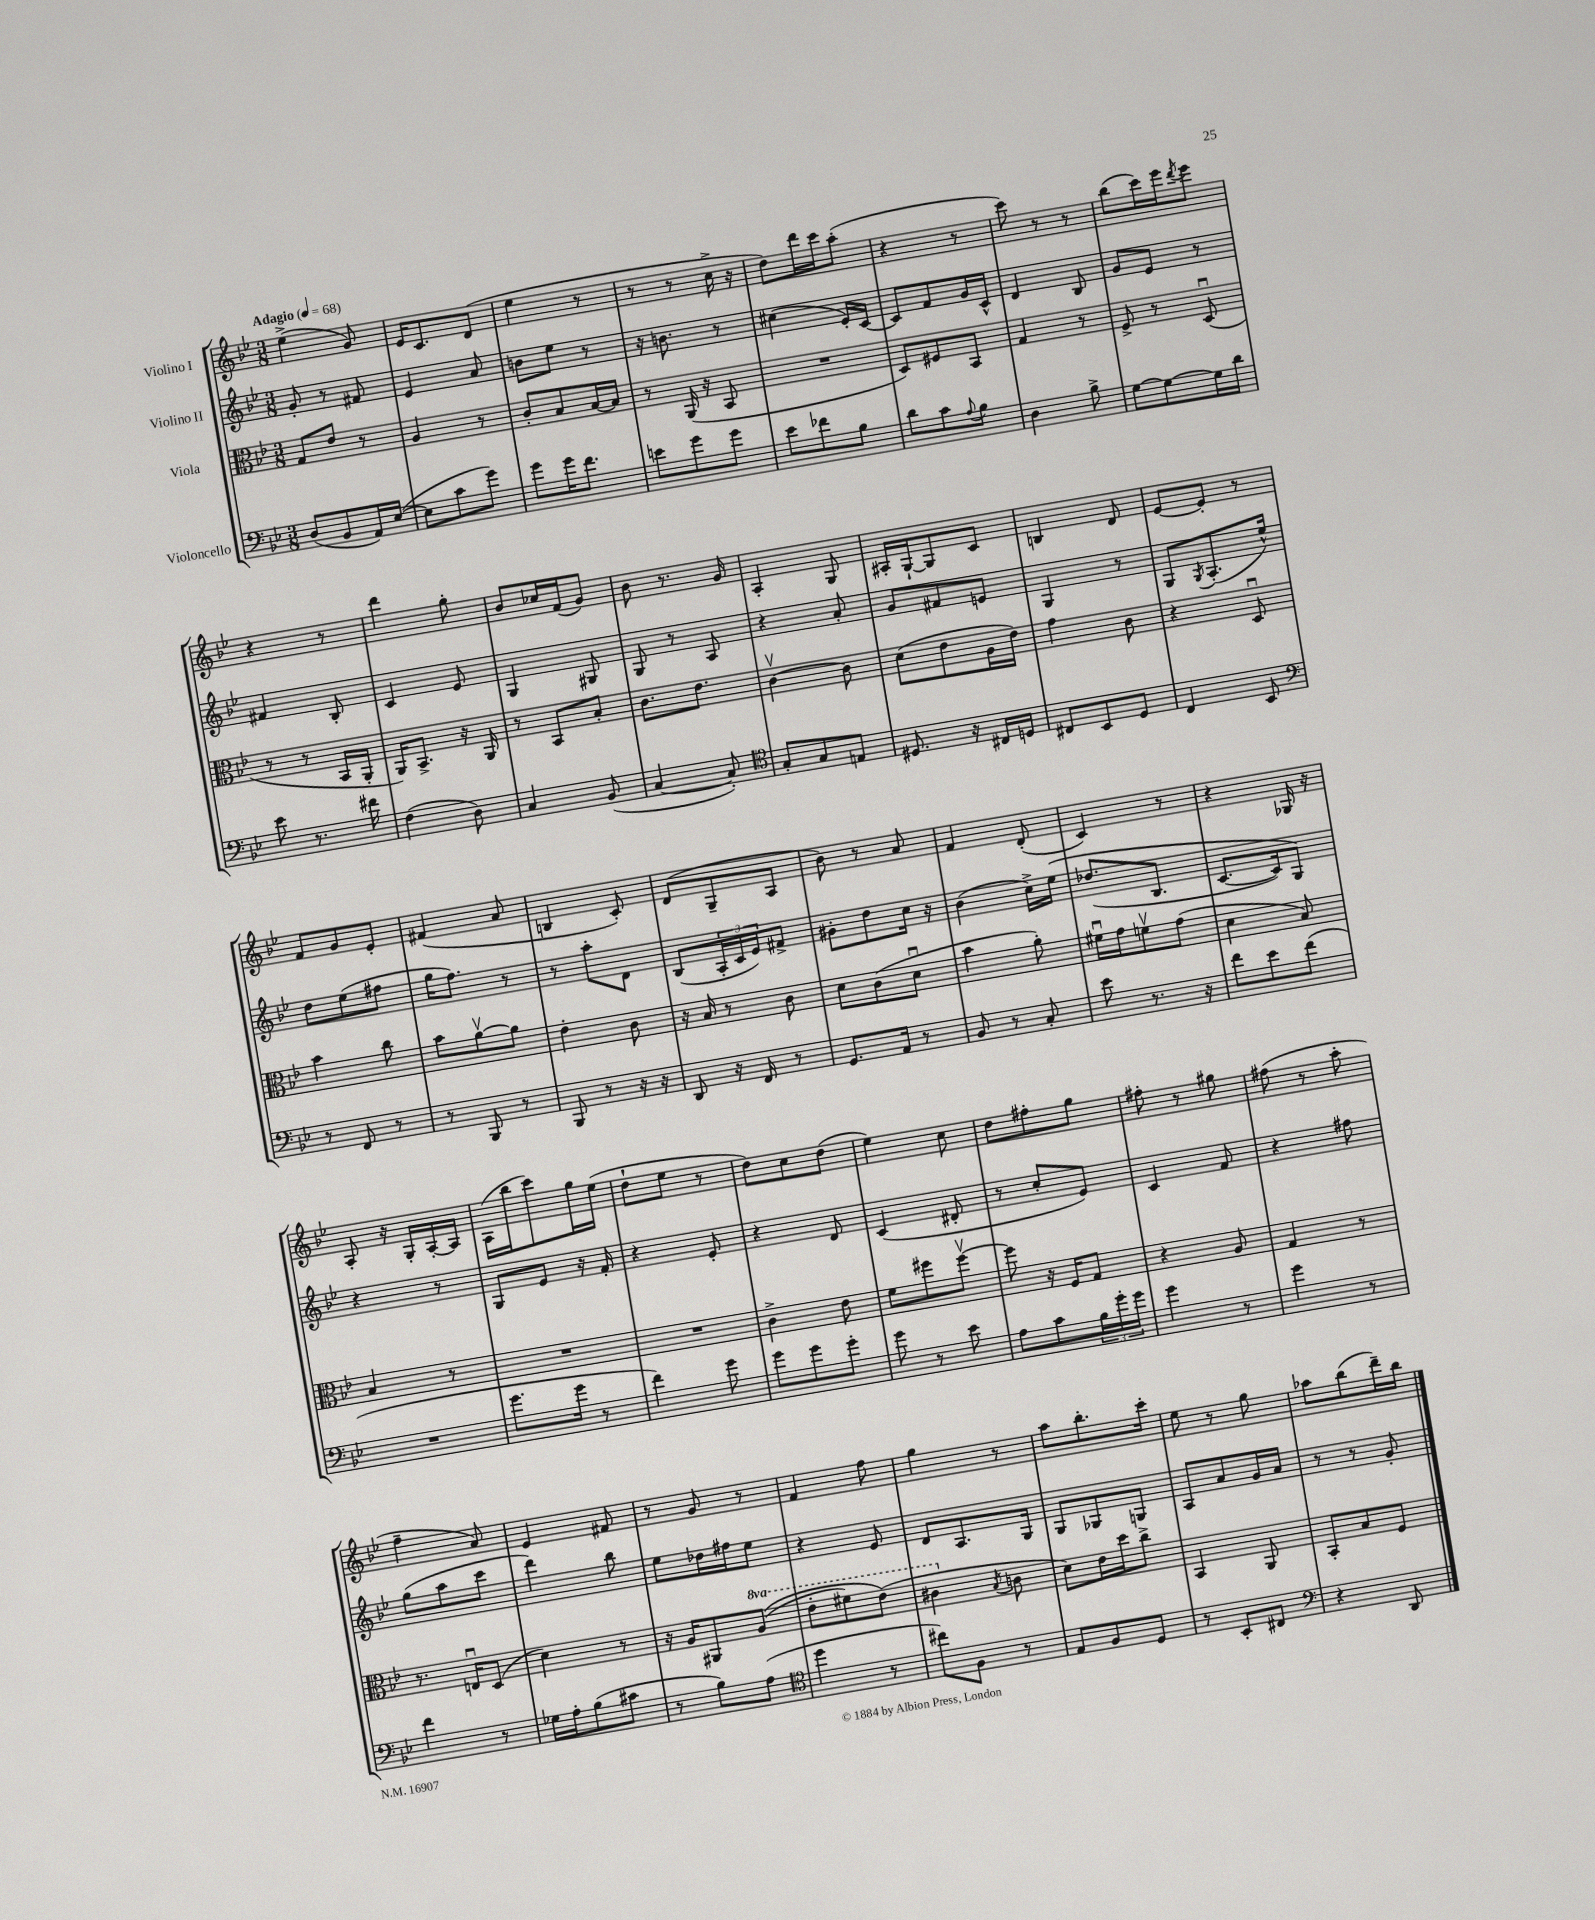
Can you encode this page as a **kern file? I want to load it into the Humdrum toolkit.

**kern	**kern	**kern	**kern
*staff4	*staff3	*staff2	*staff1
*clefF4	*clefC3	*clefG2	*clefG2
*k[b-e-]	*k[b-e-]	*k[b-e-]	*k[b-e-]
*M3/8	*M3/8	*M3/8	*M3/8
*MM68	*MM68	*MM68	*MM68
(8D	8G	8g'	(4ee-^
8BB-	8e-	8r	.
16AA)	8r	8f#	8g)
([16E-	.	.	.
=	=	=	=
8E-]	4A	4e-	16e-
.	.	.	8.c
8c	.	.	.
8g)	8r	8a	(8d
=	=	=	=
8g	8c'	8b	4ee-
16g	8B-	8ee-	.
8.f	.	.	.
.	[16B-	8r	8r
.	16B-]	.	.
=	=	=	=
8e	8r	16r	8r
.	.	8.b	.
8g	(16AA	.	8r
.	16r	.	.
8g	8BB-	8r	16cc^
.	.	.	16r
=	=	=	=
8e-	4.r	(4cc#	8dd)
8f-	.	.	16ddd
.	.	.	16ccc
8B-	.	16e-')	(8aa'
.	.	[16c	.
=	=	=	=
8d	8D)	8c]	4r
8c	8F#	8f	.
8qqA	.	.	.
8B-	8BB-	16g	8r
.	.	16c^^	.
=	=	=	=
4D	4G	4d	8ccc)
.	.	.	8r
8B-^	8r	8B-	8r
=	=	=	=
[8G	8F^	8g	(8bb-
8G_	8r	8e-	16ccc)
.	.	.	16eee-
.	.	.	8qddd
16G]	(8Du	8r	8eee-
16d	.	.	.
=	=	=	=
8e-	8r	4f#	4r
8.r	8r	.	.
.	16BB-	8B-'	8r
16f#	16AA'	.	.
=	=	=	=
(4F	16AA)	4c	4ddd
.	8.BB-^	.	.
8D)	16r	8e-	8gg'
.	16AA	.	.
=	=	=	=
4C	8r	4G	8b-
.	8BB-	.	16cc-
.	.	.	(16f
(8BB-	8B-'	8G#	8g)
=	=	=	=
[4C	8.c	8G	8b-
.	.	8r	8.r
.	8.e-	.	.
8C'])	.	8A	.
.	.	.	16g
=	=	=	=
*clefC4	*	*	*
8G'	[4cv	4r	4A'
8G	.	.	.
8E	8c]	8a'	8G
=	=	=	=
8.D#	(8d	8g	16A#'
.	.	.	[16G`
.	8e-	8f#	8G]
16r	.	.	.
16C#	16A	8e	8c
16D	16e-)	.	.
=	=	=	=
8C#	4g	4G	4B
8BB-	.	.	.
8D	8c	8r	8d
=	=	=	=
4C	4r	8G	[8e-
.	.	8qG	.
.	.	(8.A'	8e-']
8BB-	8Du	.	8r
.	.	16ee-^^)	.
=	=	=	=
*clefF4	*	*	*
8r	4b-	8dd	8f
8FF	.	(8ee-	8g
8r	8cc	8ff#	8e-'
=	=	=	=
8r	8b-	16gg	(4f#
.	.	8.ff)	.
8BBB-	[8av	.	.
8r	8a]	8r	8a
=	=	=	=
8BBB-	4e-'	8r	4B
8r	.	8aa'	.
16r	8c	8d	8c')
16r	.	.	.
=	=	=	=
8DD	16r	(8B-	(8d
.	16B-	.	.
16r	8r	24A'	8G~
.	.	24c	.
16FF	.	.	.
.	.	24e-)	.
8r	8c	8f#^	8A
=	=	=	=
8.GG	8d	8g#'	8b-)
.	(8c	8dd	8r
16AA	.	.	.
8r	8du	16cc	8a
.	.	16r	.
=	=	=	=
8BB-	4b-	(4b-	4f
8r	.	.	.
8C'	8a')	16cc^)	(8d'
.	.	&(16ee-	.
=	=	=	=
8e-	16f#u	(8.dd-	4c)
.	16g	.	.
8.r	8fv	.	.
.	.	8.B-	.
.	(8g	.	8r
16r	.	.	.
=	=	=	=
8f	4d	[8.c	4r
8e-	.	.	.
.	.	16c])	.
(8f	8B-)	8G&)	16G-
.	.	.	16r
=	=	=	=
4.r	4B-	4r	8A'
.	.	.	16r
.	.	.	16G'
.	8r	8r	[16A'
.	.	.	16A]
=	=	=	=
8.g	4.r	8G	(16A
.	.	.	16bb-
.	.	8e-	8ccc)
16g	.	.	.
8r	.	16r	16gg
.	.	16f'	(16ee-
=	=	=	=
4f)	4.r	4r	8dd`
.	.	.	8ee-
8g	.	8e-'	8r
=	=	=	=
8g	4c^	4r	8dd)
8g	.	.	8cc
8g'	8e-	8d	(8dd
=	=	=	=
8g	8f	(4c	4ee-)
8r	8ff#	.	.
8e-	[8ff#v	8d#'	8cc
=	=	=	=
8A	8ff#]	8r	8dd
8c	16r	8cc'	8ff#'
.	16F	.	.
24B-	8G	8e-)	8gg
24g'	.	.	.
24g	.	.	.
=	=	=	=
4g	4r	4c	8ff#'
.	.	.	8r
8r	8A	8f	8gg#
=	=	=	=
4g	4G	4r	(8ff#
.	.	.	8r
8r	8r	8ff#	8aa'
=	=	=	=
4f	8.r	(8gg	4ff~
.	.	8aa	.
.	16Eu	.	.
8r	(8D	8ccc	8a)
=	=	=	=
16G-	4d)	4ddd)	4e-
16A'	.	.	.
(8B-	.	.	.
8c#	8r	8bb-	8f#
=	=	=	=
8r	16r	8ee-	8r
.	16A	.	.
8B-)	8AA#	16dd-	8g
.	.	16ff#	.
(8A	&((8a	8ee-	8r
=	=	=	=
*clefC4	*	*	*
4dd	8ee-'	4r	4f
.	8ff#)	.	.
8r	(8ee-&)	8e-	8ff
=	=	=	=
8cc#)	4cc#	8d	4gg
8F	.	8.A	.
.	8qB-	.	.
8r	8c	.	8r
.	.	16G	.
=	=	=	=
8E-	8d)	8G	8aa
8F	16e-	8G-	8.bb-'
.	16dd	.	.
8D	8cc^	8G	.
.	.	.	16ccc'
=	=	=	=
8r	4BB-	8A	8ee-
8BB-'	.	8a	8r
8C#	8AA	16g	8gg
.	.	16a	.
=	=	=	=
*clefF4	*	*	*
4r	8BB-'	8r	8aa-
.	8B-	8r	(8bb-
8DD	8F	8g'	16ddd~)
.	.	.	16bb-
==	==	==	==
*-	*-	*-	*-
